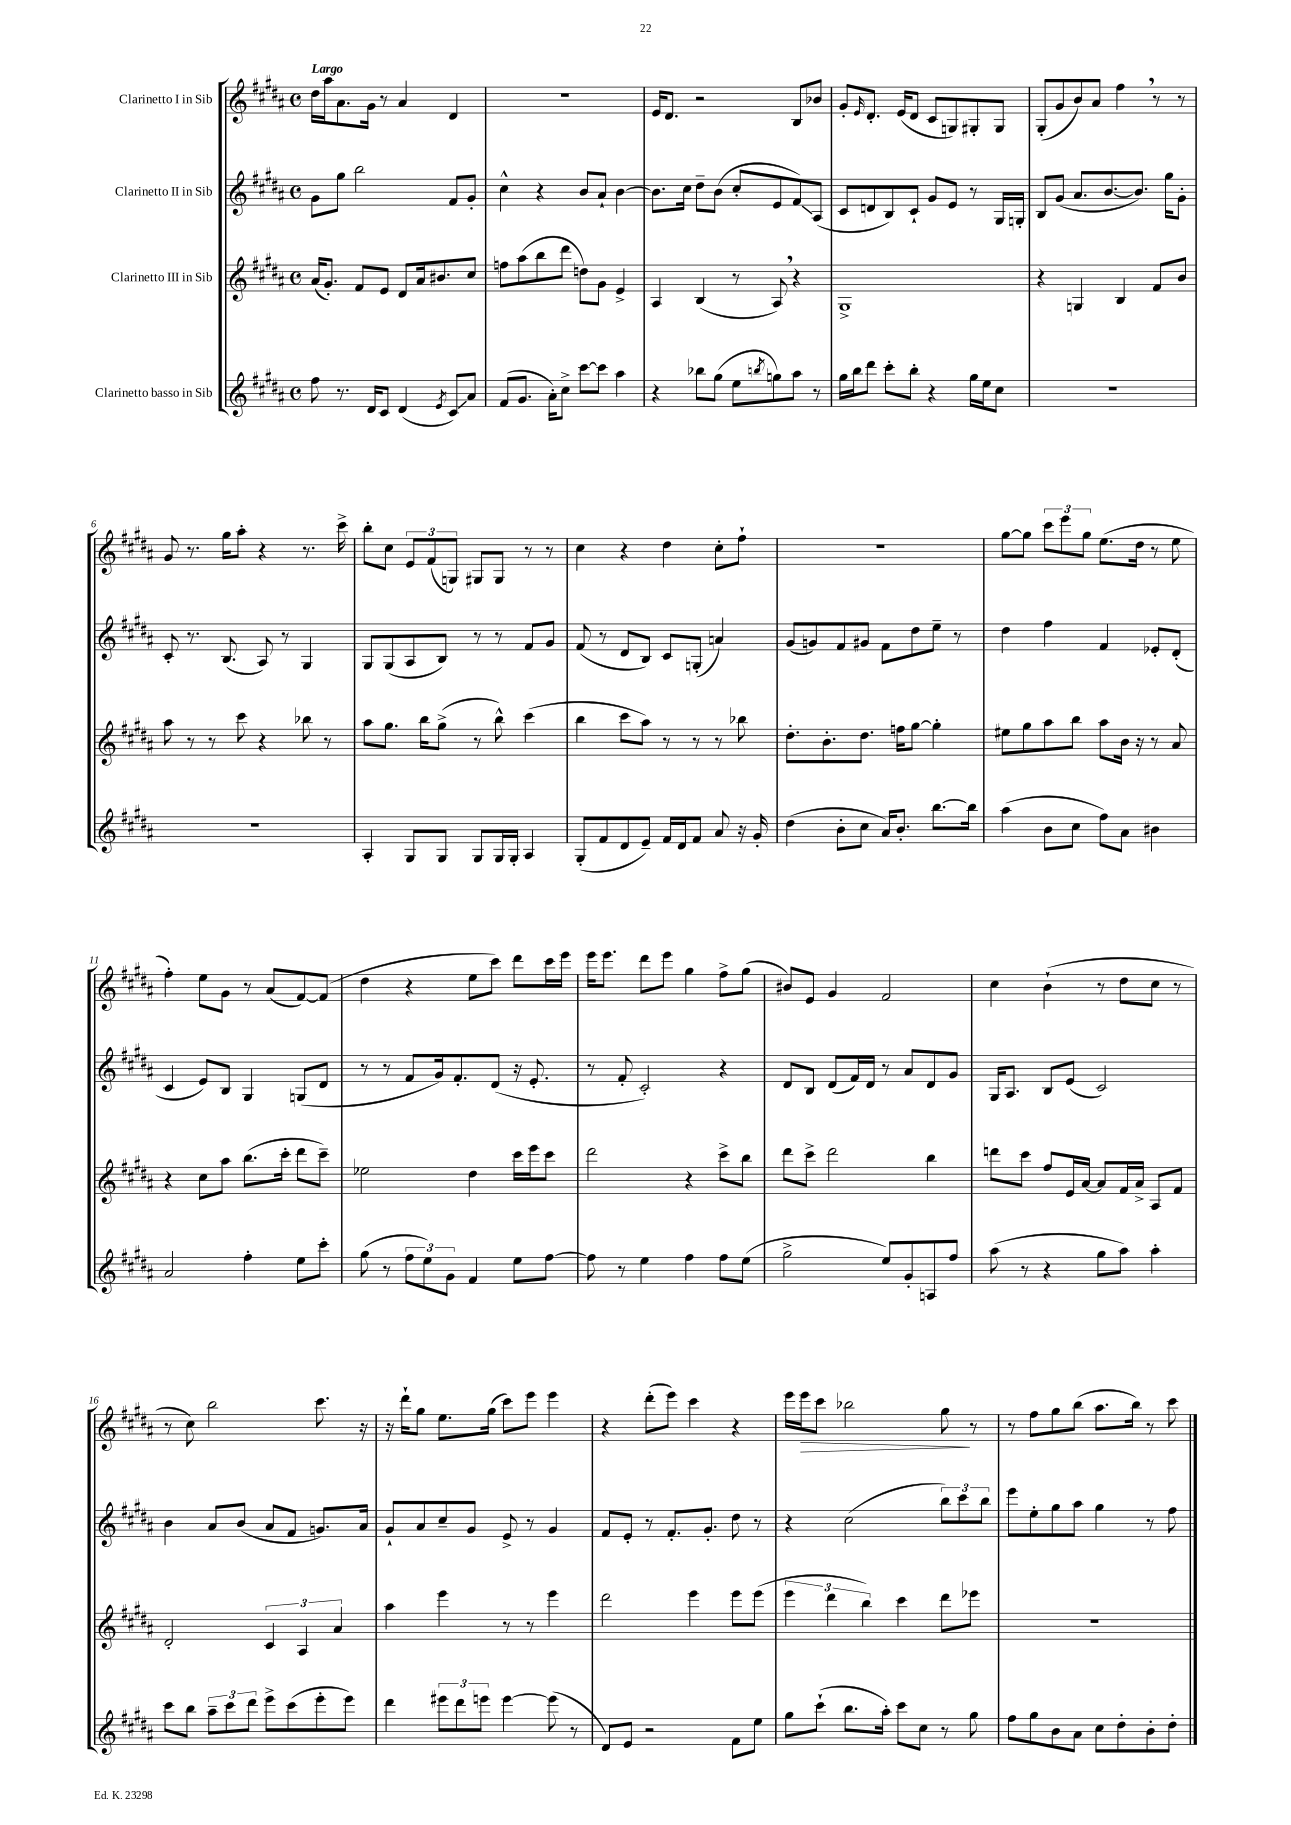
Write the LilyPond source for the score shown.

<<
\new StaffGroup <<
\new Staff = "s0" \with { instrumentName = "Clarinetto I in Sib" } {
    \clef treble \key b \major \defaultTimeSignature \time 4/4 \tempo "Largo"
    dis''16 ais''16 ais'8. gis'16 r8 ais'4 dis'4 |
    R1 |
    e'16 dis'8. r2 b8 bes'8 |
    gis'8-. \grace { e'16 } dis'8.-. e'16( dis'8 cis'8 g8) gis8-. gis8 |
    gis8-.( gis'8 b'8) ais'8 fis''4 \breathe r8 r8 |
    gis'8 r8. gis''16 ais''8-. r4 r8. cis'''16-> |
    b''8-. cis''8 \tuplet 3/2 { e'8 fis'8( g8) } gis8 gis8 r8 r8 |
    cis''4 r4 dis''4 cis''8-. fis''8-! |
    r1 |
    gis''8~ gis''8 \tuplet 3/2 { cis'''8 e'''8 gis''8 } e''8.( dis''16 r8 e''8 |
    fis''4-.) e''8 gis'8 r8 ais'8( fis'8~) fis'8( |
    dis''4 r4 e''8 cis'''8) dis'''8 cis'''16 e'''16 |
    e'''16 e'''8. dis'''8 e'''8 gis''4 fis''8-> gis''8( |
    bis'8) e'8 gis'4 fis'2 |
    cis''4 b'4-!( r8 dis''8 cis''8 r8 |
    r8 cis''8) b''2 cis'''8. r16 |
    r16 dis'''16-! gis''8 e''8. gis''16( cis'''8) e'''8 e'''4 |
    r4 dis'''8-.( e'''8) cis'''4 r4 |
    e'''16 e'''16\> cis'''8 bes''2 gis''8\! r8 |
    r8 fis''8 gis''8 b''8( ais''8. b''16) r8 cis'''8 \bar "|." |
}
\new Staff = "s1" \with { instrumentName = "Clarinetto II in Sib" } {
    \clef treble \key b \major \defaultTimeSignature \time 4/4
    gis'8 gis''8 b''2 fis'8 gis'8-. |
    cis''4-^ r4 b'8 ais'8-! b'4~ |
    b'8. cis''16 dis''8-- b'8( cis''8-. e'8 fis'8\glissando) ais8( |
    cis'8 d'8 b8) cis'8-! gis'8 e'8 r8 gis16 g16-. |
    b8 gis'8( ais'8. b'8.~ b'8.) gis''16 gis'8-. |
    cis'8-. r8. b8.( ais8) r8 gis4 |
    gis8 gis8( ais8 b8) r8 r8 fis'8 gis'8 |
    fis'8( r8 dis'8 b8) cis'8 g8-.( a'4) |
    gis'8( g'8) fis'8 gis'8 fis'8 dis''8 e''8-- r8 |
    dis''4 fis''4 fis'4 ees'8-. dis'8-.( |
    cis'4 e'8) b8 gis4 g8( dis'8 |
    r8 r8 fis'8 gis'16) fis'8.-. dis'8( r16 e'8.-. |
    r8 fis'8-. cis'2-.) r4 |
    dis'8 b8 dis'8( fis'16) dis'16 r8 ais'8 dis'8 gis'8 |
    gis16 ais8. b8 e'8( cis'2) |
    b'4 ais'8 b'8( ais'8 fis'8 g'8.) ais'16 |
    gis'8-! ais'8 cis''8-- gis'8 e'8-> r8 gis'4 |
    fis'8 e'8-. r8 fis'8.-. gis'8.-. dis''8 r8 |
    r4 cis''2( \tuplet 3/2 { b''8) cis'''8 b''8 } |
    e'''8 e''8-. gis''8 ais''8 gis''4 r8 fis''8 \bar "|." |
}
\new Staff = "s2" \with { instrumentName = "Clarinetto III in Sib" } {
    \clef treble \key b \major \defaultTimeSignature \time 4/4
    ais'16( gis'8.-.) fis'8 e'8 dis'8 ais'16 bis'8. cis''8 |
    f''8 ais''8( b''8 dis'''8 d''8) gis'8 e'4-> |
    ais4 b4( r8 ais8) \breathe r4 |
    gis1-> |
    r4 g4 b4 fis'8 b'8 |
    ais''8 r8 r8 cis'''8 r4 bes''8 r8 |
    ais''8 gis''8. b''16 gis''8->( r8 b''8-^) cis'''4( |
    b''4 cis'''8 ais''8) r8 r8 r8 bes''8 |
    dis''8.-. b'8.-. dis''8. f''16 gis''8~ gis''4-. |
    eis''8 gis''8 ais''8 b''8 ais''8 b'16 r16 r8 ais'8 |
    r4 cis''8 ais''8 b''8.( cis'''16-. dis'''8 cis'''8--) |
    ees''2 dis''4 cis'''16 e'''16 cis'''8 |
    dis'''2 r4 cis'''8-> b''8 |
    dis'''8 cis'''8-> dis'''2 b''4 |
    d'''8 cis'''8 fis''8 e'16 ais'16~ ais'8 fis'16 ais'16-> ais8 fis'8 |
    dis'2-. \tuplet 3/2 { cis'4 ais4 ais'4 } |
    ais''4 e'''4 r8 r8 e'''4 |
    dis'''2 e'''4 e'''8 e'''8( |
    \tuplet 3/2 { e'''4 dis'''4 b''4) } cis'''4 dis'''8 ees'''8 |
    R1 \bar "|." |
}
\new Staff = "s3" \with { instrumentName = "Clarinetto basso in Sib" } {
    \clef treble \key b \major \defaultTimeSignature \time 4/4
    fis''8 r8. dis'16 cis'8 dis'4( \acciaccatura { e'8 } cis'8\glissando) ais'8 |
    fis'8( gis'8. ais'16-.) cis''8-> cis'''8~ cis'''8 ais''4 |
    r4 bes''8 gis''8( e''8 \acciaccatura { b''8 } g''8) ais''8 r8 |
    gis''16 b''16 dis'''8 cis'''8-. b''8-. r4 gis''16 e''16 cis''8 |
    R1 |
    R1 |
    ais4-. gis8 gis8 gis8 gis16 gis16-. ais4 |
    gis8-.( fis'8 dis'8 e'8--) fis'16 dis'16 fis'8 ais'8 r16 gis'16-. |
    dis''4( b'8-. cis''8 ais'16) b'8.-. b''8.~ b''16 |
    ais''4( b'8 cis''8 fis''8) ais'8 bis'4 |
    ais'2 fis''4-. e''8 cis'''8-. |
    gis''8( r8 \tuplet 3/2 { fis''8 e''8) gis'8 } fis'4 e''8 fis''8~ |
    fis''8 r8 e''4 fis''4 fis''8 e''8( |
    gis''2-> e''8) gis'8-. a8 fis''8 |
    ais''8( r8 r4 gis''8 ais''8) ais''4-. |
    cis'''8 b''8 \tuplet 3/2 { ais''8-- cis'''8 dis'''8 } e'''8-> cis'''8( e'''8-. e'''8) |
    dis'''4 \tuplet 3/2 { eis'''8 dis'''8 e'''8 } e'''4~ e'''8( r8 |
    dis'8) e'8 r2 fis'8 e''8 |
    gis''8 cis'''8-!( b''8. ais''16-.) cis'''8 cis''8 r8 gis''8 |
    fis''8 gis''8 b'8 ais'8 cis''8 dis''8-. b'8-. dis''8-. \bar "|." |
}
>>
>>
